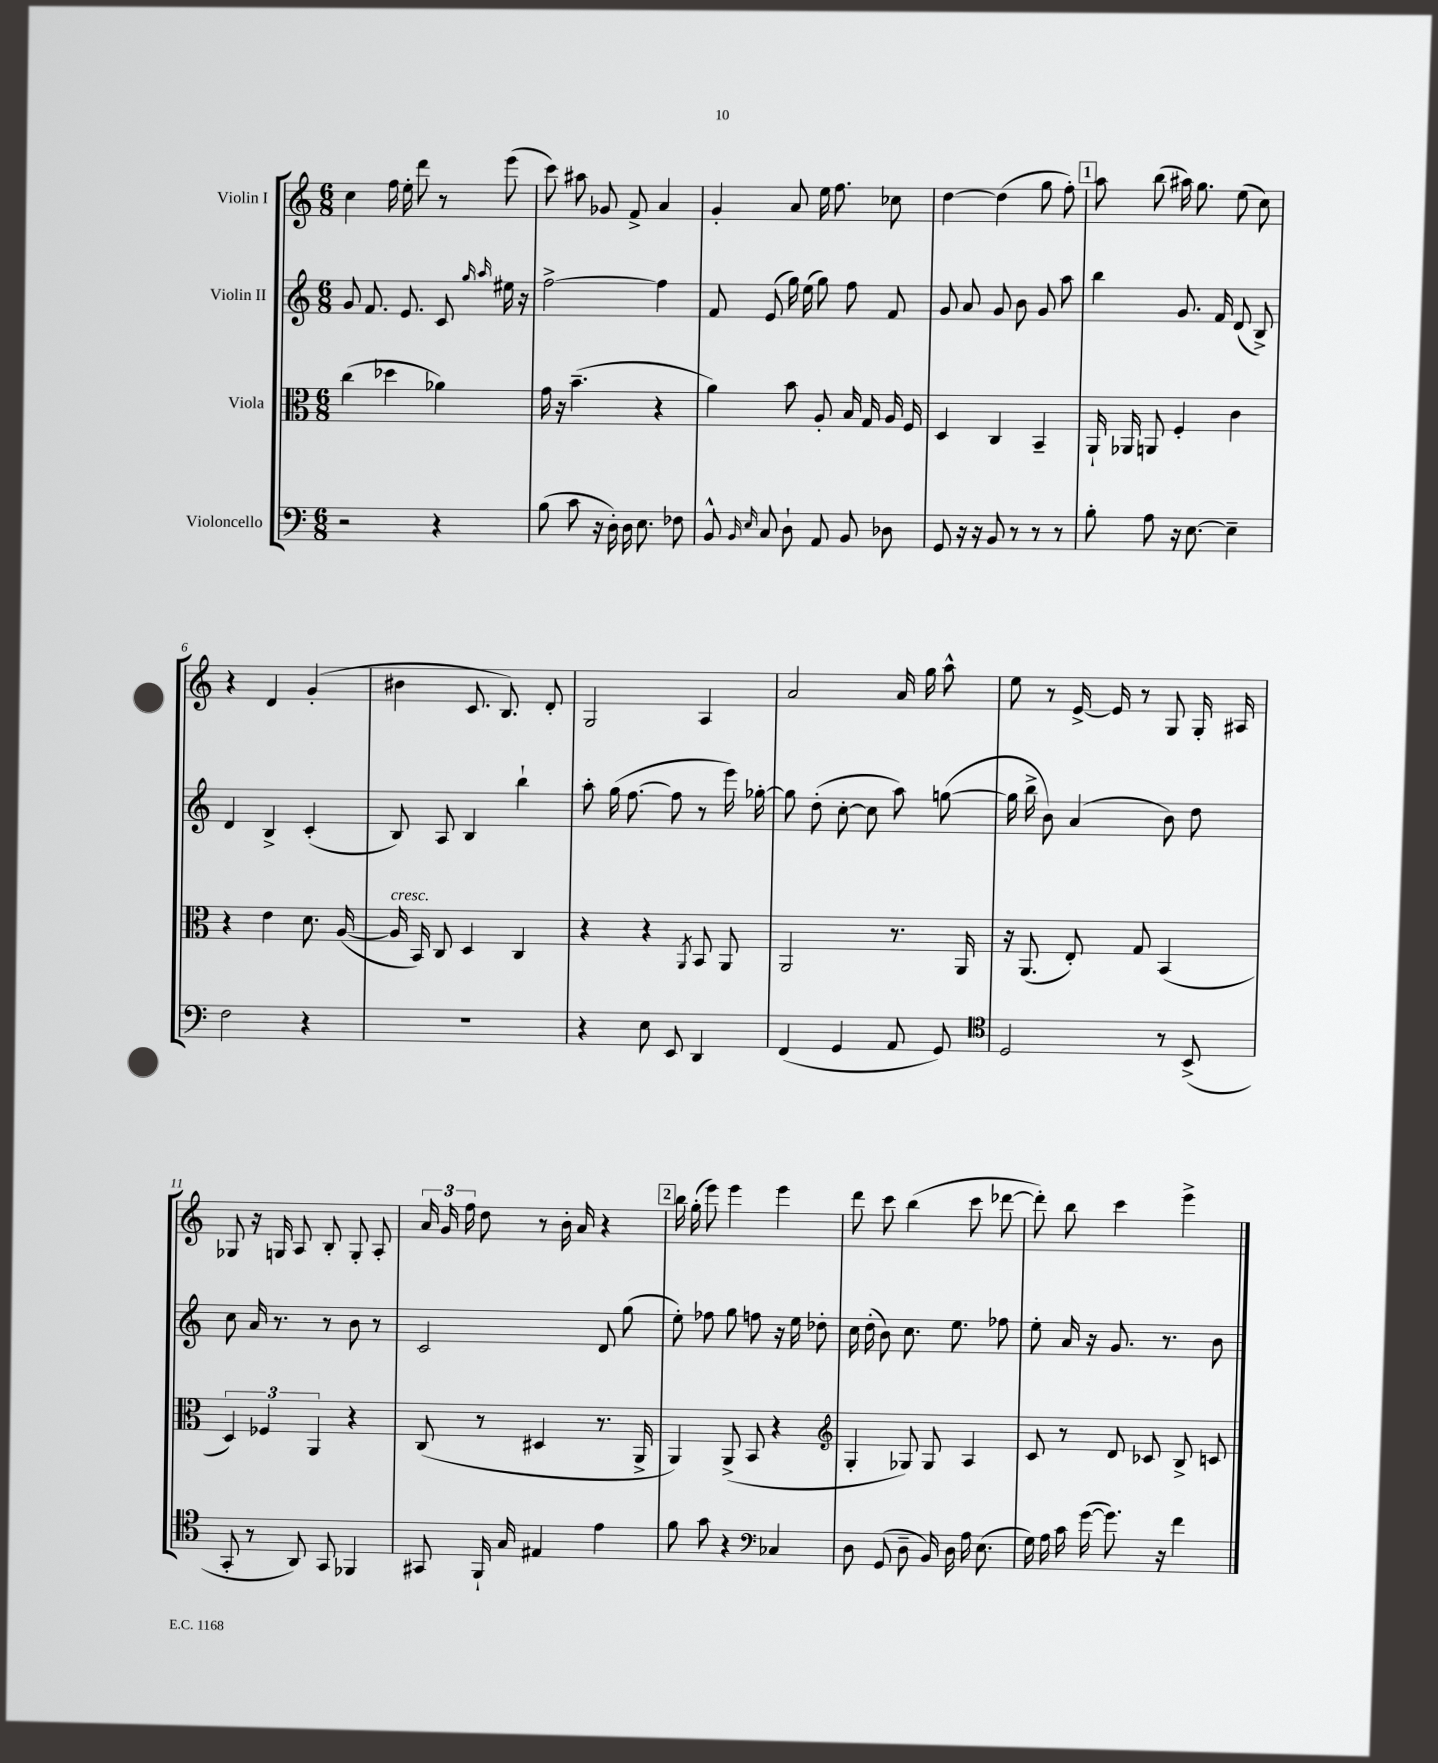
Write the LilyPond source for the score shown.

<<
\new StaffGroup <<
\new Staff = "s0" \with { instrumentName = "Violin I" } {
    \clef treble \key c \major \numericTimeSignature \time 6/8
    \autoBeamOff c''4 f''16 e''16-. d'''8 r8 e'''8( |
    c'''8) ais''8 ges'8 f'8-> a'4 |
    g'4-. a'8 e''16 f''8. ces''8 |
    d''4~ d''4( g''8 f''8-.) |
    \mark \markup { \box "1" } a''8 b''8( ais''16) g''8. e''8( c''8) |
    r4 d'4 g'4-.( |
    bis'4 c'8. b8.) d'8-. |
    g2 a4 |
    a'2 a'16 g''16 a''8-^ |
    e''8 r8 e'16~-> e'16 r8 g8 g16-. ais16 |
    ges8 r16 g16 a8 b8-. g8-. a8-. |
    \tuplet 3/2 { a'16 g'16 f''16 } d''8 r8 b'16-. a'16 r4 |
    \mark \markup { \box "2" } b''16 g''16-.( e'''8) e'''4 e'''4 |
    d'''8 c'''8 b''4( c'''8 des'''8~ |
    des'''8-.) b''8 c'''4 e'''4-> \bar "|." |
}
\new Staff = "s1" \with { instrumentName = "Violin II" } {
    \clef treble \key c \major \numericTimeSignature \time 6/8
    \autoBeamOff g'8 f'8. e'8. c'8 \grace { g''16 a''16 } eis''16 r16 |
    f''2~-> f''4 |
    f'8 e'8( g''16) e''16( g''8) f''8 f'8 |
    g'8 a'8 g'8 b'8 g'8 a''8 |
    \mark \markup { \box "1" } b''4 g'8. f'16 d'8( b8->) |
    d'4 b4-> c'4-.( |
    b8) a8 b4 b''4-! |
    a''8-. g''16( f''8.~ f''8 r8 e'''16) ges''16~-. |
    ges''8 d''8-.( c''8~-. c''8 a''8) g''8~( |
    g''16 b''16-> b'8) a'4( b'8) d''8 |
    c''8 a'16 r8. r8 b'8 r8 |
    c'2 d'8 g''8( |
    \mark \markup { \box "2" } e''8-.) fes''8 g''8 f''8 r16 e''16 des''8-. |
    c''16 d''16-.( b'8) c''8. e''8. fes''8 |
    e''8-. a'16 r16 g'8. r8. b'8 \bar "|." |
}
\new Staff = "s2" \with { instrumentName = "Viola" } {
    \clef alto \key c \major \numericTimeSignature \time 6/8
    \autoBeamOff c''4( des''4 aes'4) |
    g'16 r16 b'4.--( r4 |
    a'4) b'8 a8-. b16 g16 a16 f16 |
    d4 c4 b,4-- |
    \mark \markup { \box "1" } a,16-! aes,16 a,8 f4-. c'4 |
    r4 e'4 d'8. a16~( |
    a16^\markup { \italic "cresc." } b,16) c8 d4 c4 |
    r4 r4 \acciaccatura { a,8 } b,8 a,8 |
    a,2 r8. a,16 |
    r16 a,8.( e8-.) g8 b,4( |
    \tuplet 3/2 { d4) fes4 a,4 } r4 |
    c8( r8 dis4 r8. a,16-> |
    \mark \markup { \box "2" } a,4) a,8->( b,8 r4 |
    \clef treble g4-. ges8) ges8 a4 |
    c'8 r8 d'8 ces'8 b8-> c'8 \bar "|." |
}
\new Staff = "s3" \with { instrumentName = "Violoncello" } {
    \clef bass \key c \major \numericTimeSignature \time 6/8
    \autoBeamOff r2 r4 |
    b8( c'8 r16 d16-.) d16 e8. fes8 |
    b,8-^ \grace { b,16 e16 } c8 d8-! a,8 b,8 des8 |
    g,8 r16 r16 b,8 r8 r8 r8 |
    \mark \markup { \box "1" } b8-. a8 r16 e8.~ e4-- |
    f2 r4 |
    R2. |
    r4 e8 e,8 d,4 |
    f,4( g,4 a,8 g,8) |
    \clef tenor d2 r8 b,8->( |
    g,8-. r8 a,8) g,8 fes,4 |
    gis,8 f,16-! g16 eis4 e'4 |
    \mark \markup { \box "2" } f'8 g'8 r4 \clef bass ces4 |
    d8 g,8( d8-- b,16) d16 a16 e8.( |
    g16) a16 c'16 g'16~( g'8.) r16 f'4 \bar "|." |
}
>>
>>
